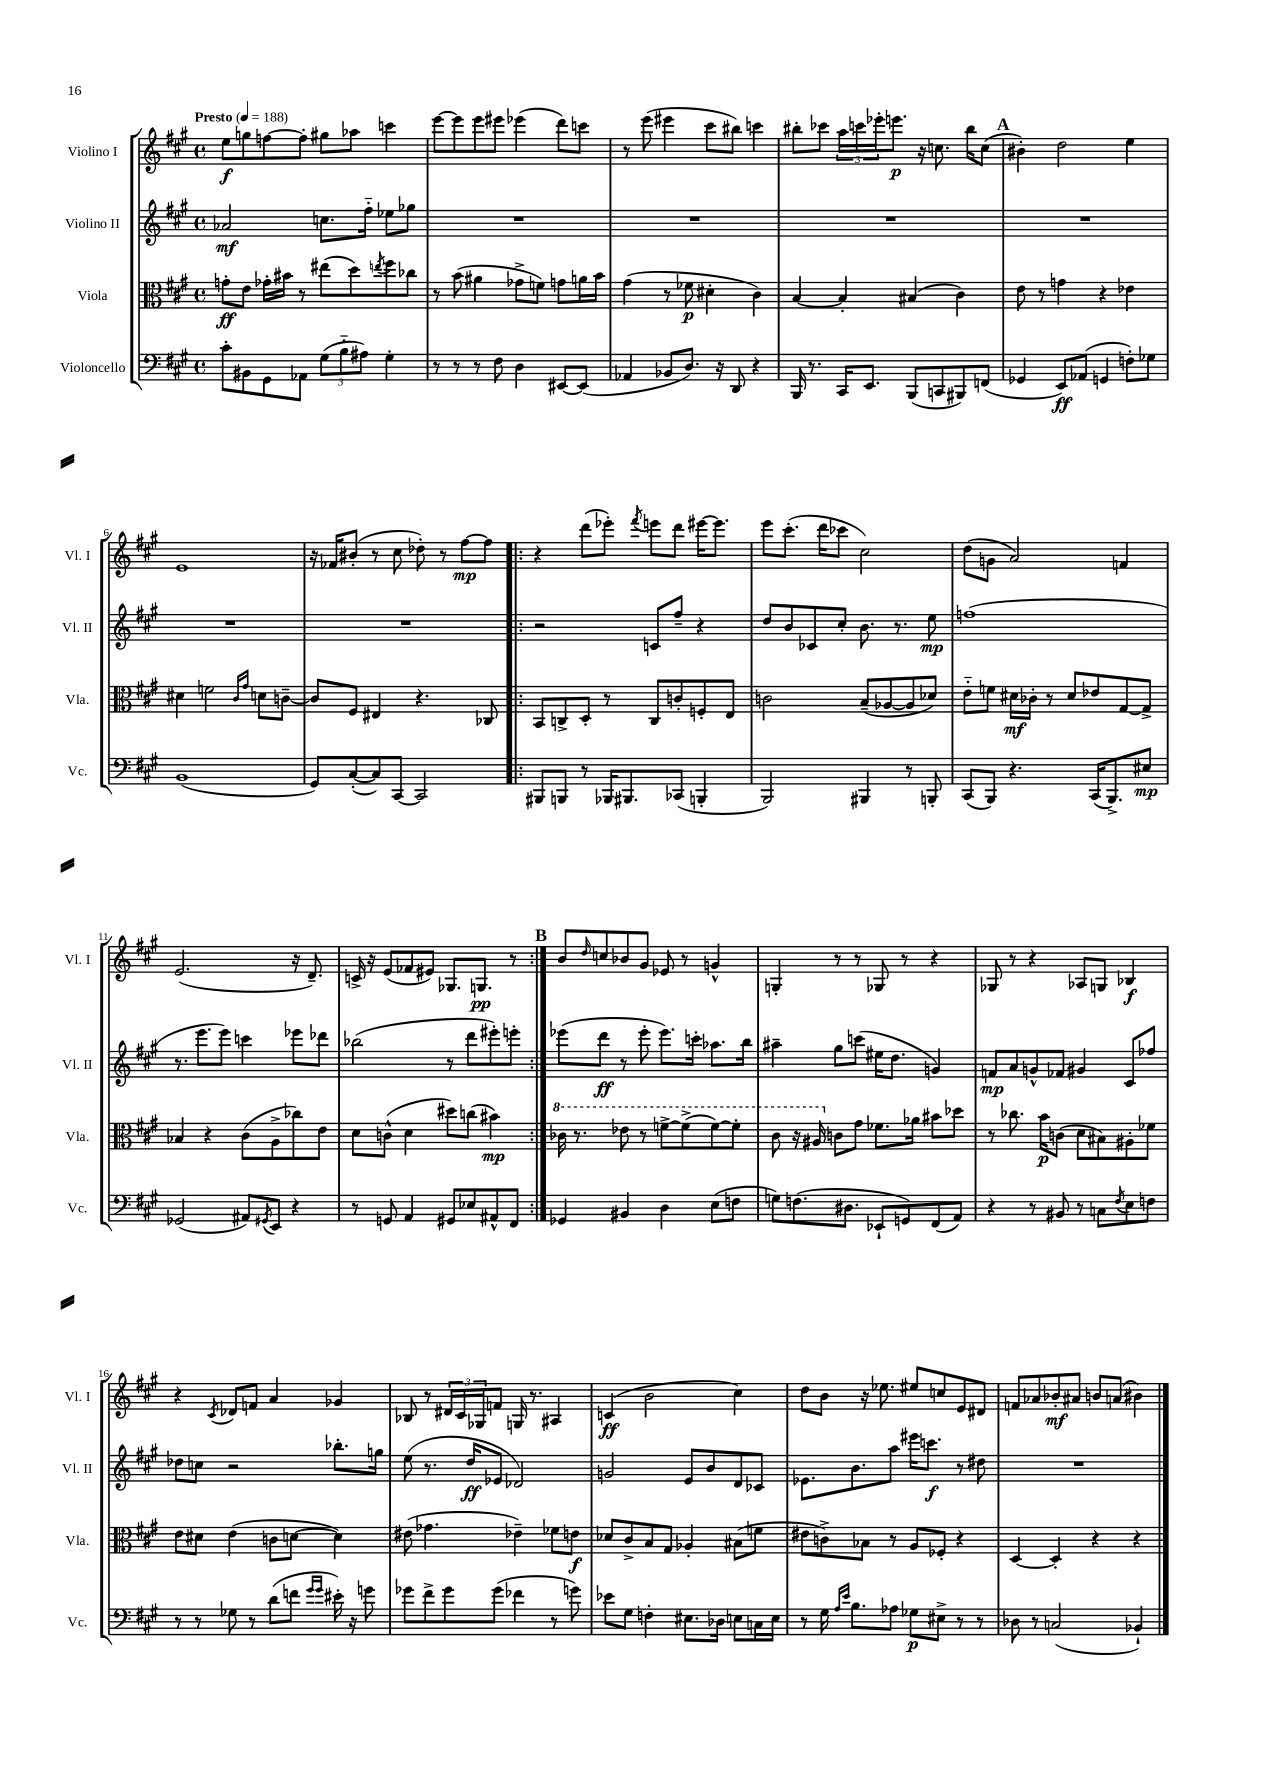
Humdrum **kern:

**kern	**dynam	**kern	**dynam	**kern	**dynam	**kern	**dynam
*part4	*part4	*part3	*part3	*part2	*part2	*part1	*part1
*staff4	*staff4	*staff3	*staff3	*staff2	*staff2	*staff1	*staff1
*I"Violoncello	*	*I"Viola	*	*I"Violino II	*	*I"Violino I	*
*I'Vc.	*	*I'Vla.	*	*I'Vl. II	*	*I'Vl. I	*
*clefF4	*	*clefC3	*	*clefG2	*	*clefG2	*
*k[f#c#g#]	*	*k[f#c#g#]	*	*k[f#c#g#]	*	*k[f#c#g#]	*
*M4/4	*	*M4/4	*	*M4/4	*	*M4/4	*
*met(c)	*	*met(c)	*	*met(c)	*	*met(c)	*
*MM188	*	*MM188	*	*MM188	*	*MM188	*
=1	=1	=1	=1	=1	=1	=1	=1
!	!	!	!	!	!	!LO:TX:a:B:t=Presto	!
8c#'\L	.	8gn'\L	ff	2a-X/	mf	8ee\L	f
8BB#X\	.	8e\J	.	.	.	8ggn\	.
8GG#\	.	16g-X'\LL	.	.	.	[8ffn\	.
.	.	16b#X\JJ	.	.	.	.	.
8AA-X\J	.	8r	.	.	.	8ff'\J]	.
(12G#\L	.	(8ee#X\L	.	8.ccn\L	.	8gg#X\L	.
12B\	.	.	.	.	.	.	.
.	.	8dd\)	.	.	.	8aa-X\J	.
12A#X\J)	.	.	.	.	.	.	.
.	.	.	.	16ff#\Jk	.	.	.
.	.	8qeen/	.	.	.	.	.
4G#'\	.	8ff#\	.	8ee-X\L	.	4cccn\	.
.	.	8cc-X\J	.	8gg-X\J	.	.	.
=2	=2	=2	=2	=2	=2	=2	=2
8r	.	8r	.	1r	.	[8eee\L	.
8r	.	(8b\	.	.	.	8eee\]	.
8r	.	4a#X\	.	.	.	8eee\	.
8F#\	.	.	.	.	.	8eee#X\J	.
4D\	.	8g-X^\L	.	.	.	(4eee-X\	.
.	.	8fn\J)	.	.	.	.	.
[8EE#X/L	.	8gn\L	.	.	.	8ddd\L)	.
(8EE#/J]	.	16an\L	.	.	.	8cccn\J	.
.	.	16b\JJ	.	.	.	.	.
=3	=3	=3	=3	=3	=3	=3	=3
4AA-X/	.	(4g#\	.	1r	.	8r	.
.	.	.	.	.	.	(8eee\	.
8BB-X/L	.	8r	.	.	.	4eee#X\	.
8.D/J)	.	8f-X\	p	.	.	.	.
.	.	4d#X'\	.	.	.	8ccc#\L	.
16r	.	.	.	.	.	.	.
8DD/	.	.	.	.	.	8bb#X\J)	.
4r	.	4c#\)	.	.	.	4cccn\	.
=4	=4	=4	=4	=4	=4	=4	=4
16BBB/	.	[4B/	.	1r	.	8bb#X'\L	.
8.r	.	.	.	.	.	.	.
.	.	.	.	.	.	8ccc-X\J	.
16CC#/KL	.	4B'/]	.	.	.	24aa\LL	.
.	.	.	.	.	.	24cccn\	.
8.EE/J	.	.	.	.	.	.	.
.	.	.	.	.	.	24eee-X'\J	.
.	.	.	.	.	.	8.eeen\J	p
(8BBB/L	.	(4B#X/	.	.	.	.	.
.	.	.	.	.	.	16r	.
8CCn/	.	.	.	.	.	8.ccn\	.
8BBB#X/)	.	4c#\)	.	.	.	.	.
.	.	.	.	.	.	16bb#\KL	.
(8FFn/J	.	.	.	.	.	(8cc\J	.
!!LO:REH:place=s1:t=A
=5	=5	=5	=5	=5	=5	=5	=5
4GG-X/	.	8e\	.	1r	.	4b#X'\)	.
.	.	8r	.	.	.	.	.
8EE/L)	ff	4gn\	.	.	.	2dd\	.
(8AA-X/J	.	.	.	.	.	.	.
4GGn/	.	4r	.	.	.	.	.
8Fn'\L)	.	4e-X\	.	.	.	4ee\	.
8G-X\J	.	.	.	.	.	.	.
!!LO:LB:g=z
=6	=6	=6	=6	=6	=6	=6	=6
(1BB	.	4d#X\	.	1r	.	1e	.
.	.	2fn\	.	.	.	.	.
.	.	16qqc#/LL	.	.	.	.	.
.	.	16qqg#/JJ	.	.	.	.	.
.	.	8dn\L	.	.	.	.	.
.	.	[8cn~\J	.	.	.	.	.
=7	=7	=7	=7	=7	=7	=7	=7
8GG#/L)	.	8c/L]	.	1r	.	16r	.
.	.	.	.	.	.	16f-X/KL	.
([8C#'/	.	8F#/J	.	.	.	(8b#X'/J	.
8C#/])	.	4E#X/	.	.	.	8r	.
[8CC#/J	.	.	.	.	.	8cc#\	.
2CC#/]	.	4.r	.	.	.	8dd-X'\)	.
.	.	.	.	.	.	8r	.
.	.	.	.	.	.	[8ff#\L	mp
.	.	8C-X/	.	.	.	8ff#\J]	.
=8!|:	=8!|:	=8!|:	=8!|:	=8!|:	=8!|:	=8!|:	=8!|:
8BBB#X/L	.	8BB/L	.	2r	.	4r	.
8BBBn/J	.	8Cn^/	.	.	.	.	.
8r	.	8D'/J	.	.	.	(8ddd\L	.
16BBB-X/KL	.	8r	.	.	.	8eee-X'\J)	.
8.BBB#X/	.	.	.	.	.	.	.
.	.	.	.	.	.	8qfff#/	.
.	.	8C/L	.	8cn/L	.	8eeen\L	.
(8CC-X/J	.	8cn'/	.	8ff#~/J	.	8ddd\J	.
4BBBn'/	.	8Fn'/	.	4r	.	[16eee#X\KL	.
.	.	.	.	.	.	8.eee#\J]	.
.	.	8E/J	.	.	.	.	.
=9	=9	=9	=9	=9	=9	=9	=9
2BBB/)	.	2cn\	.	8dd/L	.	8eee\L	.
.	.	.	.	8b/	.	(8.ccc#'\J	.
.	.	.	.	8c-X/	.	.	.
.	.	.	.	.	.	16ddd\KL	.
.	.	.	.	8cc#'/J	.	8ccc-X\J	.
4BBB#X/	.	(8B~/L	.	8.b\	.	2cc#\)	.
.	.	[8A-X/	.	.	.	.	.
.	.	.	.	8.r	.	.	.
8r	.	8A-/]	.	.	.	.	.
8BBBn'/	.	8d-X/J)	.	8ee\	mp	.	.
=10	=10	=10	=10	=10	=10	=10	=10
(8CC#/L	.	8e\L	.	(1ffn	.	(8dd\L	.
8BBB/J)	.	8fn\J	.	.	.	8gn\J	.
4.r	.	16d#X\LL	mf	.	.	2a/)	.
.	.	16c-X'\JJ	.	.	.	.	.
.	.	8r	.	.	.	.	.
.	.	8d#/L	.	.	.	.	.
(16CC#/KL	.	8e-X/	.	.	.	.	.
8.BBB^/)	.	.	.	.	.	.	.
.	.	[8G#/	.	.	.	4fn/	.
8E#X/J	mp	8G#^/J]	.	.	.	.	.
!!LO:LB:g=z
=11	=11	=11	=11	=11	=11	=11	=11
(2GG-X/	.	4B-X/	.	8.r	.	(2.e/	.
.	.	.	.	8.eee\L	.	.	.
.	.	4r	.	.	.	.	.
.	.	.	.	8eee\J)	.	.	.
8AA#X/L)	.	(8c#\L	.	4cccn\	.	.	.
8qGG#X/	.	.	.	.	.	.	.
8EE/J	.	8A^\	.	.	.	.	.
4r	.	8cc-X\)	.	8eee-X\L	.	16r	.
.	.	.	.	.	.	8.d~/)	.
.	.	8e\J	.	8ddd-X\J	.	.	.
=12	=12	=12	=12	=12	=12	=12	=12
8r	.	8d\L	.	(2bb-X\	.	16cn^/	.
.	.	.	.	.	.	16r	.
8GGn/	.	(8cn^^\J	.	.	.	(8e/L	.
4AA/	.	4d\	.	.	.	8f-X/	.
.	.	.	.	.	.	8e#X/J)	.
8GG#X/L	.	8dd#X\L)	.	8r	.	8.G-X/L	.
8E-X/	.	(8ccn\J	.	8ddd\L	.	.	.
.	.	.	.	.	.	8.Gn/J	pp
8AA#X^^/	.	4b#X\)	mp	8eee#X'\)	.	.	.
8FF#/J	.	.	.	8eeen'\J	.	8r	.
!!LO:REH:place=s1:t=B
=13:|!	=13:|!	=13:|!	=13:|!	=13:|!	=13:|!	=13:|!	=13:|!
*	*	*8va	*	*	*	*	*
4GG-X/	.	16cc-X\	.	(8eee-X\L	.	8b/L	.
.	.	8.r	.	.	.	.	.
.	.	.	.	.	.	16qqdd/	.
.	.	.	.	8ddd\J	ff	8ccn/	.
4BB#X/	.	8ee-X\	.	8r	.	8b-X/	.
.	.	8r	.	8eee-'\	.	8g#/J	.
4D\	.	[8ffn^\L	.	8.eee-\L)	.	8e-X/	.
.	.	(8ff^\]	.	.	.	8r	.
.	.	.	.	16cccn'\Jk	.	.	.
(8E\L	.	[8ff\)	.	8.aa-X\L	.	4gn^^/	.
8Fn\J	.	8ff'\J]	.	.	.	.	.
.	.	.	.	16bb\Jk	.	.	.
=14	=14	=14	=14	=14	=14	=14	=14
8Gn\L)	.	8cc#\	.	4aa#X~\	.	4Gn'/	.
(8.Fn\	.	16r	.	.	.	.	.
.	.	16a#X/	.	.	.	.	.
*	*	*X8va	*	*	*	*	*
.	.	8cn\L	.	8gg#\L	.	8r	.
8.D#X\J	.	.	.	.	.	.	.
.	.	8g#\J	.	(8cccn\J	.	8r	.
8EE-X`/L	.	8.f-X\L	.	16ee#X\KL	.	8G-X/	.
.	.	.	.	8.dd\J	.	.	.
8GGn/)	.	.	.	.	.	8r	.
.	.	16a-X\Jk	.	.	.	.	.
(8FF#/	.	8b#X\L	.	4gn/)	.	4r	.
8AA/J)	.	8dd-X\J	.	.	.	.	.
=15	=15	=15	=15	=15	=15	=15	=15
4r	.	8r	.	8fn/L	mp	8G-X/	.
.	.	8.cc-X\	.	8a/	.	8r	.
8r	.	.	.	8gn^^/	.	4r	.
.	.	16b\KL	p	.	.	.	.
8BB#X/	.	(8cn\J	.	8f-X/J	.	.	.
8r	.	8d\L	.	4g#X/	.	8A-X/L	.
8Cn\L	.	8B#X\)	.	.	.	8Gn/J	.
8qF#/	.	.	.	.	.	.	.
8E\	.	8A#X'\	.	8c#/L	.	4B-X/	f
8Fn\J	.	8f-X\J	.	8ff-X/J	.	.	.
!!LO:LB:g=z
=16	=16	=16	=16	=16	=16	=16	=16
8r	.	8e\L	.	8dd-X\L	.	4r	.
8r	.	8d#X\J	.	8ccn\J	.	.	.
.	.	.	.	.	.	8qc#/	.
8G-X\	.	(4e\	.	2r	.	8d-X/L	.
8r	.	.	.	.	.	8fn/J	.
(8d\L	.	8cn\L	.	.	.	4a/	.
8fn\J	.	[8dn\J	.	.	.	.	.
16qqg#/LL	.	.	.	.	.	.	.
16qqg#/JJ	.	.	.	.	.	.	.
16e#X'\)	.	4d\])	.	8.bb-X'\L	.	4g-X/	.
16r	.	.	.	.	.	.	.
8gn\	.	.	.	.	.	.	.
.	.	.	.	16ggn\Jk	.	.	.
=17	=17	=17	=17	=17	=17	=17	=17
8g-X\L	.	(8e#X\	.	(8ee\	.	8B-X/	.
8f#^\	.	4.g-X\	.	8.r	.	8r	.
8g-\	.	.	.	.	.	24d#X/LL	.
.	.	.	.	.	.	24c#/	.
.	.	.	.	16dd/KL	ff	.	.
.	.	.	.	.	.	24G-X/J	.
(8g-\J	.	.	.	8e-X/J	.	8fn/J	.
4f-X\	.	4e-X~\)	.	2d-X/)	.	16Gn/	.
.	.	.	.	.	.	8.r	.
8r	.	8f-X\L	.	.	.	4A#X/	.
8gn\)	.	8en\J	f	.	.	.	.
=18	=18	=18	=18	=18	=18	=18	=18
8e-X\L	.	8d-X/L	.	2gn/	.	(4cn/	ff
8G#\J	.	8c#^/	.	.	.	.	.
4Fn'\	.	8B/	.	.	.	2b\	.
.	.	8G#/J	.	.	.	.	.
8.E#X\L	.	4A-X'/	.	8e/L	.	.	.
.	.	.	.	8b/	.	.	.
16D-X\Jk	.	.	.	.	.	.	.
8En\L	.	(8B#X\L	.	8d/	.	4cc#\)	.
16Cn\L	.	8fn\J	.	8c-X/J	.	.	.
16E\JJ	.	.	.	.	.	.	.
=19	=19	=19	=19	=19	=19	=19	=19
8r	.	8e#X\L	.	8.e-X\L	.	8dd\L	.
16G#\	.	8cn^\)	.	.	.	8b\J	.
16qqA/LL	.	.	.	.	.	.	.
16qqe/JJ	.	.	.	.	.	.	.
8.B\L	.	.	.	8.b\	.	.	.
.	.	8B-X\J	.	.	.	16r	.
.	.	.	.	.	.	8.ee-X\	.
8A-X\J	.	8r	.	8aa\J	.	.	.
8G-X\L	p	8A/L	.	16eee#X\KL	.	8ee#X/L	.
.	.	.	.	8.cccn\J	f	.	.
8E#X^\J	.	8F-X'/J	.	.	.	8ccn/	.
8r	.	4r	.	8r	.	8e/	.
8r	.	.	.	8dd#X\	.	8d#X/J	.
=20	=20	=20	=20	=20	=20	=20	=20
8D-X\	.	[4D/	.	1r	.	8fn/L	.
8r	.	.	.	.	.	8a-X/	.
(2Cn/	.	4D'/]	.	.	.	8b-X'/	mf
.	.	.	.	.	.	8a#X/J	.
.	.	4r	.	.	.	8bn/L	.
.	.	.	.	.	.	(8an/J	.
4BB-X`/)	.	4r	.	.	.	4b#X\)	.
==	==	==	==	==	==	==	==
*-	*-	*-	*-	*-	*-	*-	*-
